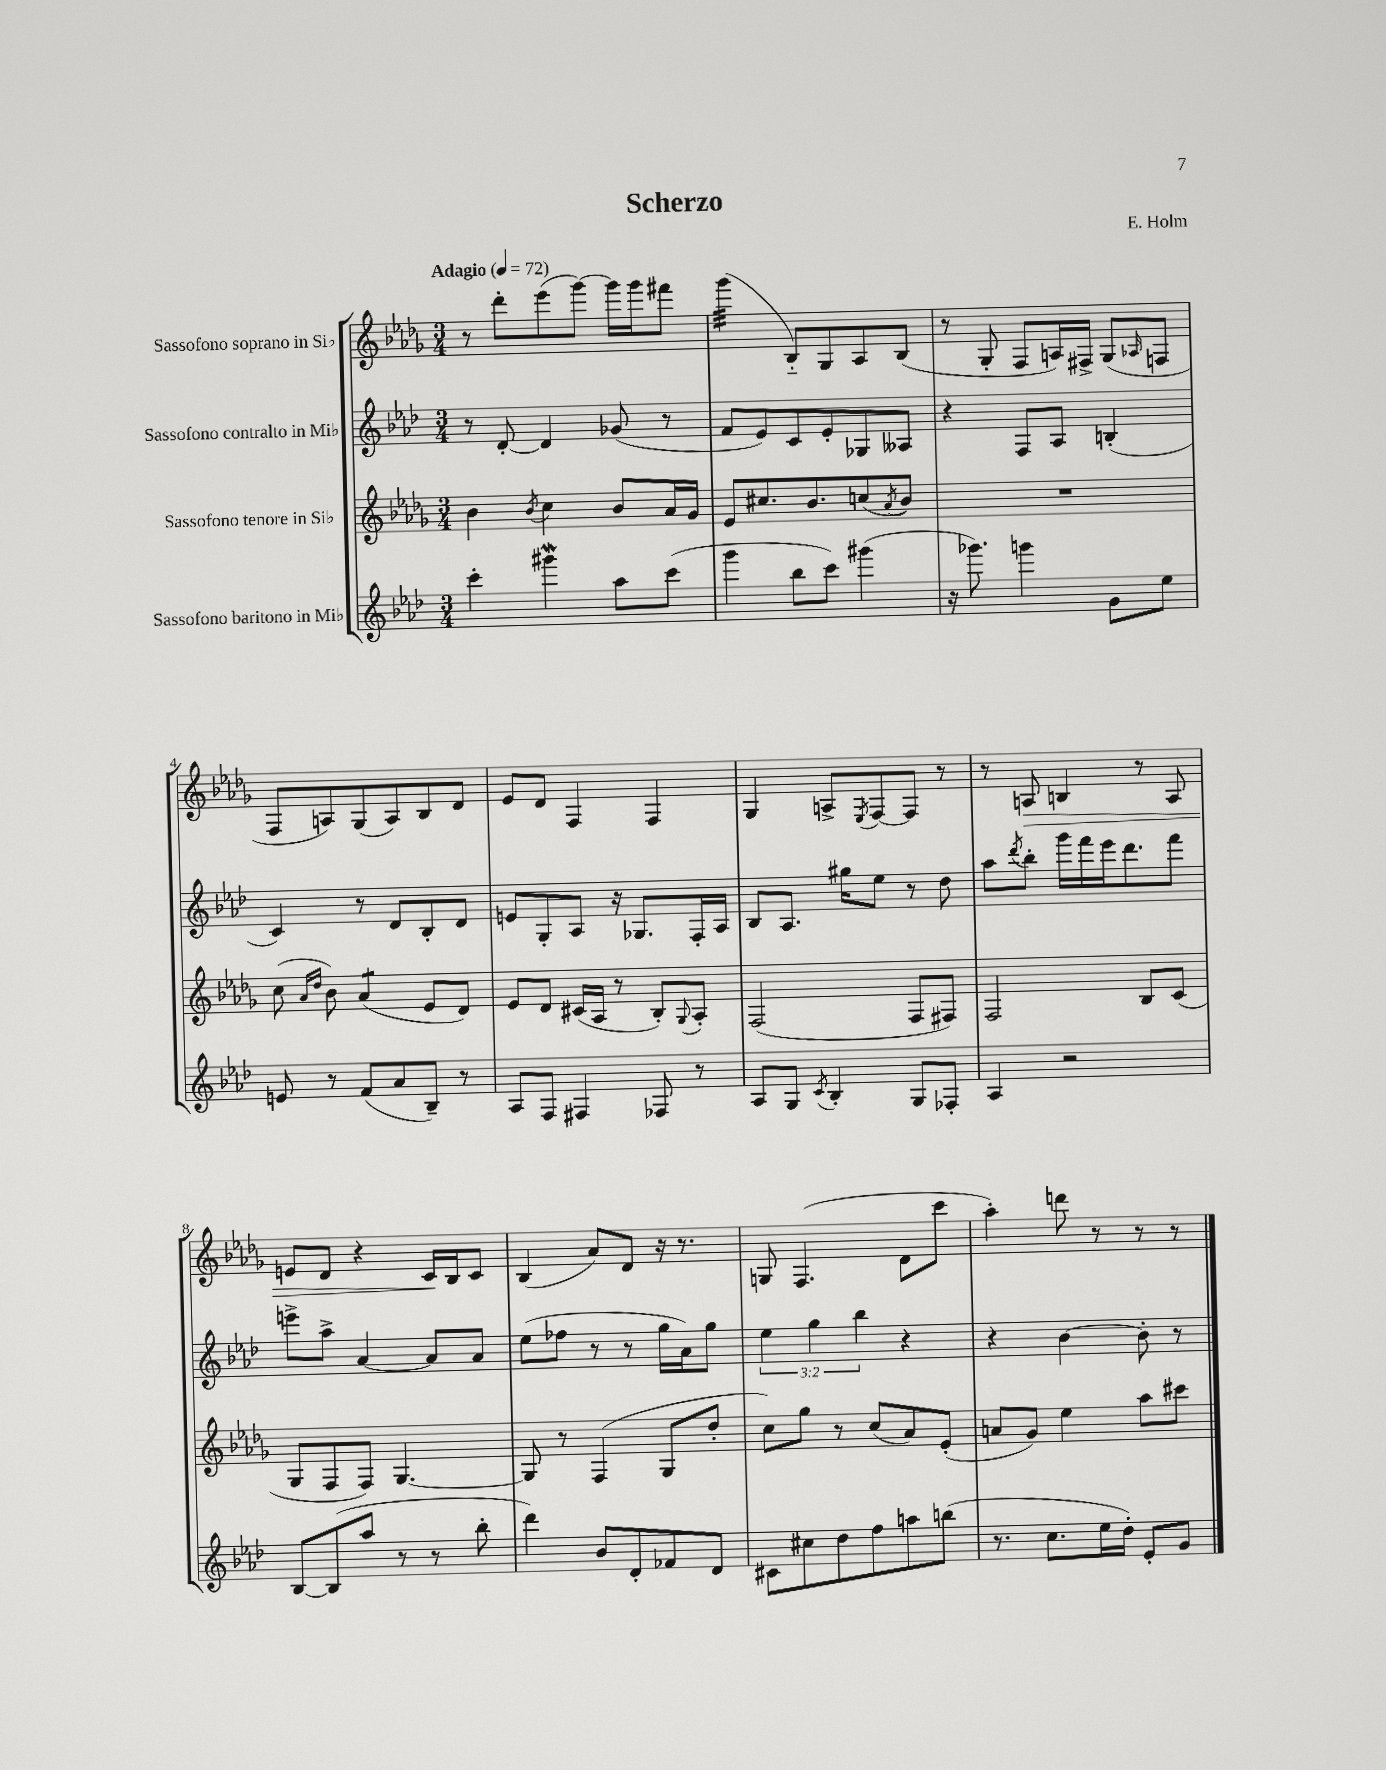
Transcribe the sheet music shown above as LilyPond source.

\header { title = "Scherzo" composer = "E. Holm" }
<<
\new StaffGroup <<
\new Staff = "s0" \with { instrumentName = "Sassofono soprano in Sib" } {
    \clef treble \key des \major \numericTimeSignature \time 3/4 \tempo "Adagio" 4 = 72
    r8 des'''8-. ees'''8( ges'''8~) ges'''16 ges'''16 fis'''8 |
    ges'''4:32( bes8-_) ges8 aes8 bes8( |
    r8 ges8-. f8 a16) fis16-> ges8( \grace { aes16 } f8 |
    f8 a8) ges8( a8) bes8 des'8 |
    ees'8 des'8 f4 f4 |
    ges4 a8-> \acciaccatura { ees8 } f8~ f8 r8 |
    r8 a8\> b4 r8 a8 |
    e'8 des'8 r4 c'16\! bes16 c'8 |
    bes4( aes'8) des'8 r16 r8. |
    g8 f4.( des'8 c'''8 |
    aes''4-.) d'''8 r8 r8 r8 \bar "|." |
}
\new Staff = "s1" \with { instrumentName = "Sassofono contralto in Mib" } {
    \clef treble \key aes \major \numericTimeSignature \time 3/4 \override Staff.TupletNumber.text = #tuplet-number::calc-fraction-text
    r8 des'8~-. des'4 ges'8( r8 |
    f'8 ees'8) c'8 ees'8-. ges8 aeses8 |
    r4 f8 aes8 b4-.( |
    c'4) r8 des'8 bes8-. des'8 |
    e'8 g8-. aes8 r16 ges8. f16-. aes16 |
    bes8 aes8. gis''16 ees''8 r8 des''8 |
    aes''8 \acciaccatura { des'''8 } bes''8-. g'''16 f'''16 ees'''16 des'''8. f'''8 |
    e'''8-> aes''8-> aes'4~ aes'8 aes'8 |
    ees''8( fes''8 r8 r8 g''16 aes'16) g''8 |
    \tuplet 3/2 { ees''4 g''4 bes''4 } r4 |
    r4 bes'4~ bes'8-. r8 \bar "|." |
}
\new Staff = "s2" \with { instrumentName = "Sassofono tenore in Sib" } {
    \clef treble \key des \major \numericTimeSignature \time 3/4
    bes'4 \acciaccatura { bes'8 } c''4 bes'8 aes'16 ges'16 |
    ees'8 cis''8. bes'8. c''8( \acciaccatura { aes'8 } bes'8) |
    R2. |
    c''8( \grace { aes'16 des''16 } bes'8) aes'4:8( ees'8 des'8) |
    ees'8 des'8 cis'16( aes16 r8 bes8-.) \appoggiatura { ges8 } aes8-. |
    f2( f8 fis8) |
    f2 bes8 c'8( |
    ges8 f8 f8) ges4.~ |
    ges8 r8 f4( ges8 des''8-. |
    c''8) ges''8 r8 c''8( aes'8) ees'8-.( |
    a'8 ges'8) ees''4 aes''8 cis'''8 \bar "|." |
}
\new Staff = "s3" \with { instrumentName = "Sassofono baritono in Mib" } {
    \clef treble \key aes \major \numericTimeSignature \time 3/4
    c'''4-. gis'''4\mordent aes''8 c'''8( |
    g'''4 bes''8 c'''8) gis'''4( |
    r16 ges'''8.) g'''4 g'8 ees''8 |
    e'8 r8 f'8( aes'8 bes8--) r8 |
    aes8 f8 fis4 fes8 r8 |
    aes8 g8 \acciaccatura { c'8 } bes4-. g8 fes8-. |
    aes4 r2 |
    bes8~ bes8( aes''8 r8 r8 bes''8-. |
    des'''4) bes'8 des'8-. fes'8 des'8 |
    cis'8 cis''8 des''8 f''8 a''8 b''8( |
    r8. c''8. ees''16 des''16-.) ees'8-. g'8 \bar "|." |
}
>>
>>
